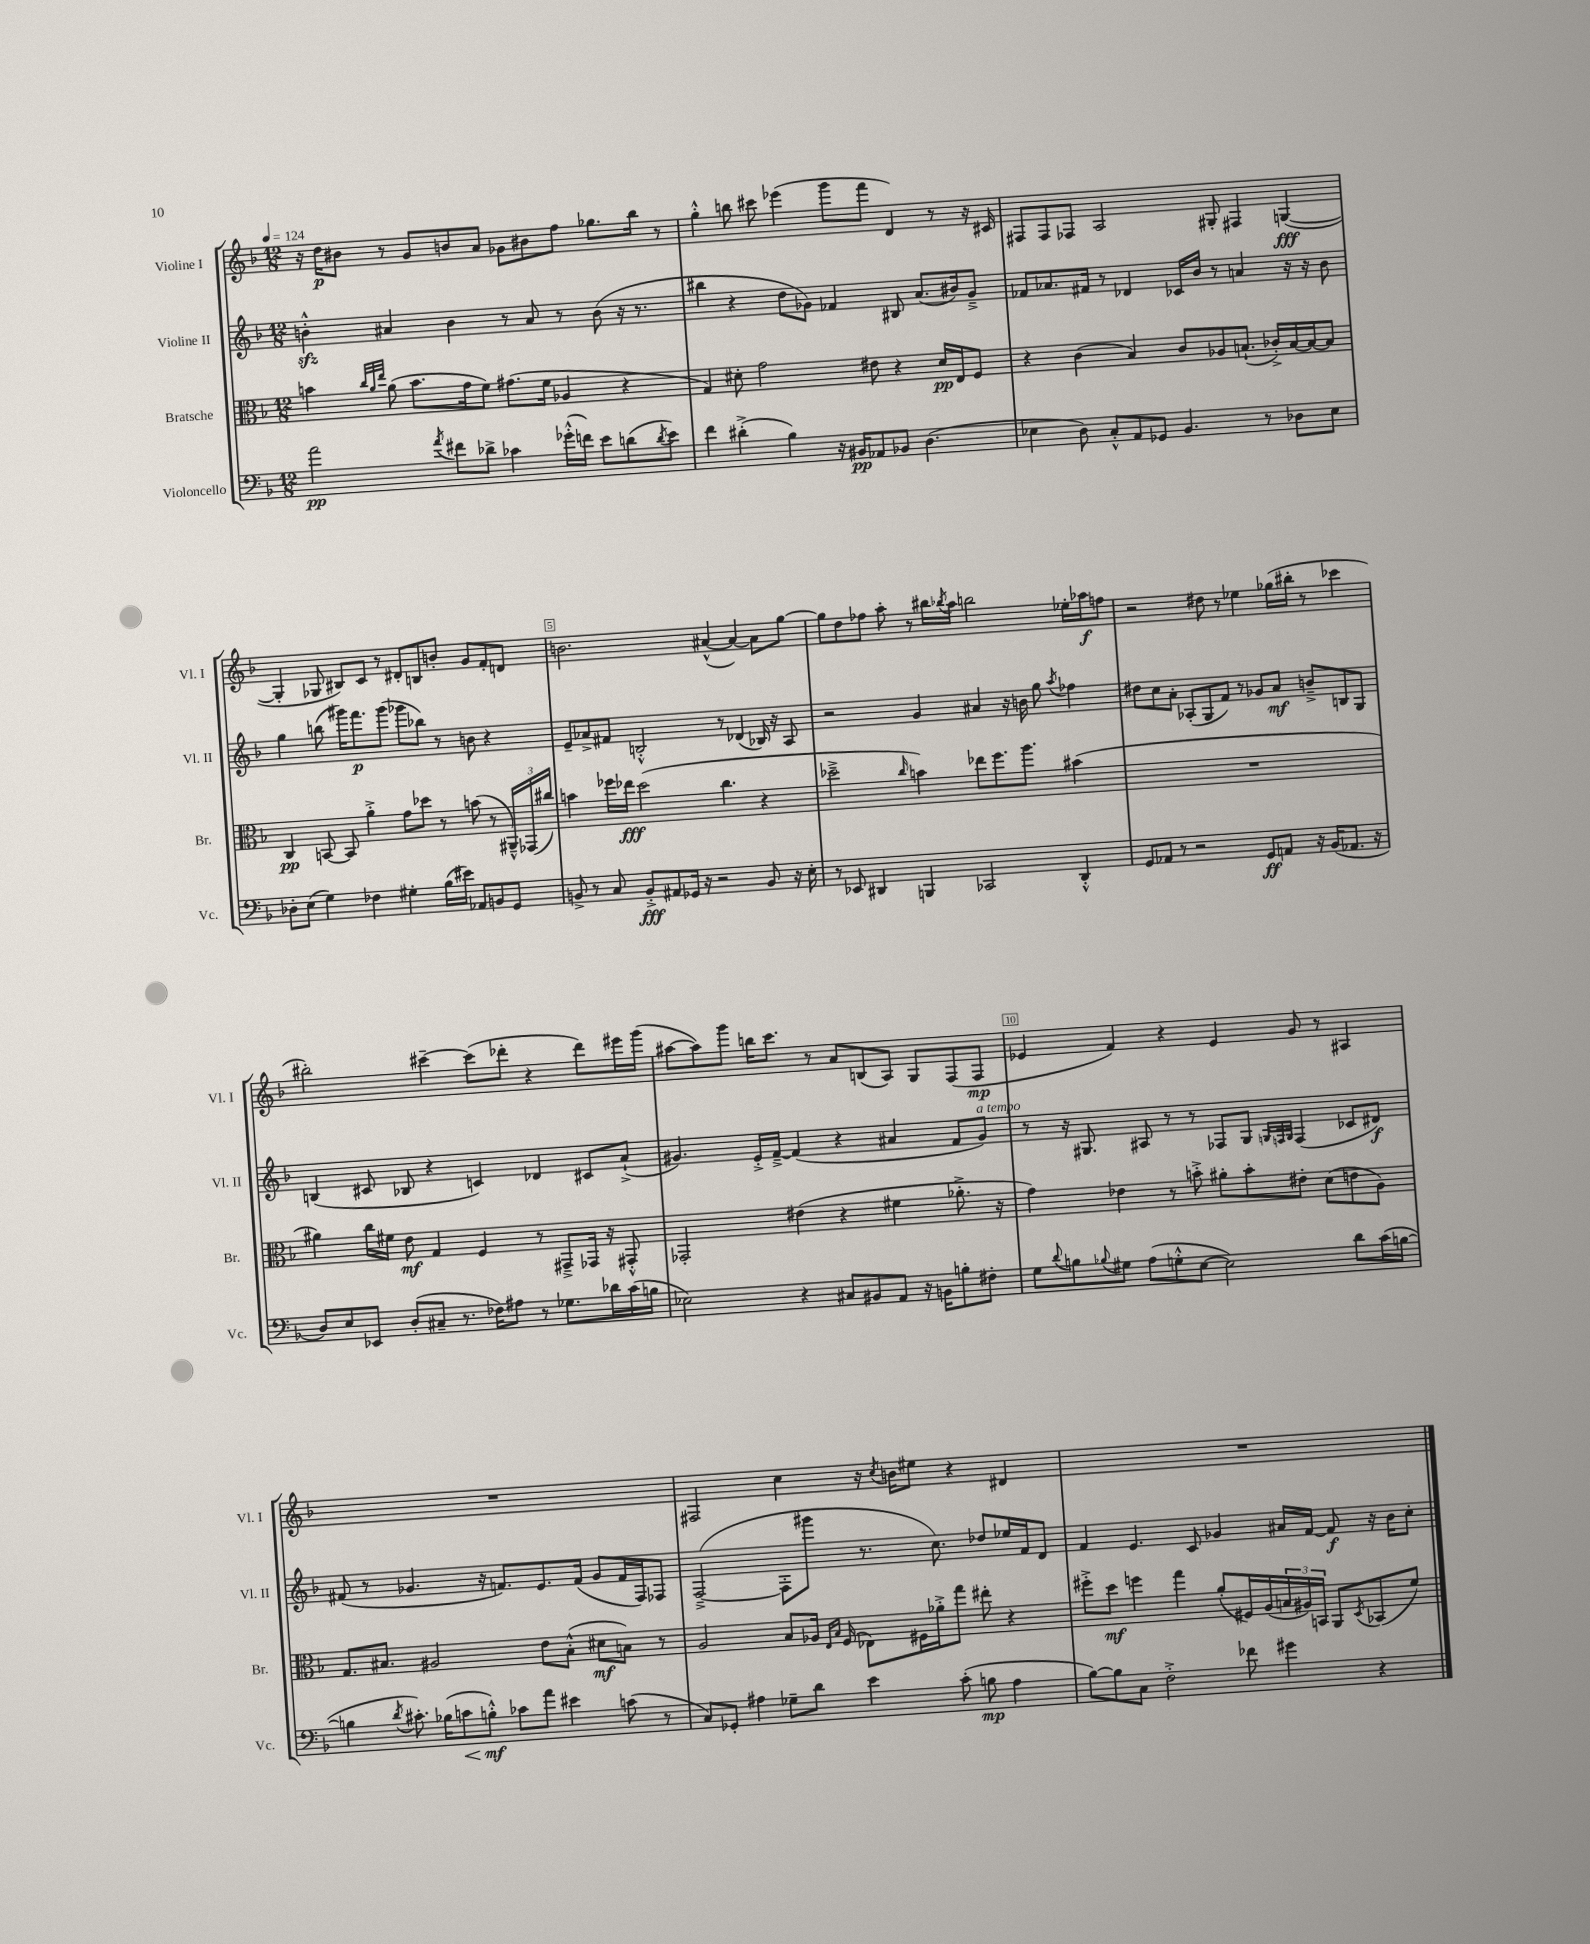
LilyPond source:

<<
\new StaffGroup <<
\new Staff = "s0" \with { instrumentName = "Violine I" shortInstrumentName = "Vl. I" } {
    \clef treble \key f \major \numericTimeSignature \time 12/8 \tempo 4 = 124
    r16 d''16\p bis'8 r8 g'8 b'8 a'8 ges'8 bis'8 f''8 ges''8. bes''16 r8 |
    g''4-.-^ b''8 cis'''8 ees'''4( g'''8 f'''8 d'4) r8 r16 cis'16 |
    fis8 fis8 fes8 a2 gis8-. fis4 g4~\fff( |
    g4-. ges8 bis8) c'8 r8 dis'8-. b8 b'8-. g'8 f'8-. d'8 |
    b'2. ais'4~-^( ais'4~) ais'8 g''8~ |
    g''8 d''8 fes''8 a''8-. r8 bis''16 \acciaccatura { bes''8 } a''16 b''2 ees''16-. aes''16\f f''8 |
    r2 dis''8 r8 ees''4 ges''16( bis''16-. r8 ces'''4 |
    bis''2-.) cis'''4~-- cis'''8( des'''8-. r4 des'''8) eis'''16 g'''16( |
    ais''8~ ais''8) g'''8 b''16 c'''8. r8 a'8 b8( a8) g8 f8( f8\mp |
    ees'4 f'4) r4 ees'4 g'8 r8 ais4 |
    R1. |
    fis2 c''4 r16 \acciaccatura { c''8 } b'16 eis''8 r4 dis'4 |
    R1. \bar "|." |
}
\new Staff = "s1" \with { instrumentName = "Violine II" shortInstrumentName = "Vl. II" } {
    \clef treble \key f \major \numericTimeSignature \time 12/8
    b'4-.-^\sfz ais'4 b'4 r8 ais'8 r8 b'8( r16 r8. |
    bis''4 r4 d''8 ges'8) fes'4 bis8 a'8.( bis'16) ges'8---> |
    fes'8 aes'8. fis'16 r8 des'4 ces'16 bes'16 r8 a'4 r16 r16 bes'8 |
    g''4 b''8( gis'''16) f'''8.\p gis'''8( ges'''8 bes''8) r8 b'8 r4 |
    e'8-- aes'8-> fis'8 b2-.-^ r8 des'4( bes16) r16 a8 |
    r2 g'4 ais'4 r16 b'16 g''8 \acciaccatura { a''8 } fes''4 |
    dis''8 c''8 a'8-. aes8-.( g8 f'8) r8 ges'8 a'8\mf b'8---> b8 g8 |
    b4( cis'8 bes8 r4 c'4) des'4 cis'8 a'8-!->( |
    gis'4.) e'16-.-> f'16~---> f'4( r4 ais'4 f'8 gis'8^\markup { \italic "a tempo" }) |
    r8 r16 gis8. ais8 r8 r8 fes8 gis8 \grace { g32 f32 g32 } f4( ces'8 dis'8\f) |
    fis'8( r8 ges'4. r16 f'8.) e'8. f'16( ges'8 f'16 f16) fes8 |
    f2~--->( f8-. gis'''8 r8. c''8.) des''8 ees''16 f'16 d'8 |
    f'4 e'4. c'8 ges'4 ais'16 f'16~ f'8\f r16 bes'16 c''8-. \bar "|." |
}
\new Staff = "s2" \with { instrumentName = "Bratsche" shortInstrumentName = "Br." } {
    \clef alto \key f \major \numericTimeSignature \time 12/8
    b'4 \grace { c''32 a'32 e''32 } a'8( b'8. g'16 f'8) gis'8.( f'16 aes4 r4 |
    g4) dis'8-. g'2 eis'8 r4 dis'16\pp e16 f8 |
    r4 c'4( bes4) c'8 aes8 b8.-!( ces'16-.->) b16~ b16~ b8 |
    c4\pp b,8~ b,8 a'4-.-> g'8 des''8 r8 b'8( r8 \tuplet 3/2 { ais,16---^) ges,16( cis''16) } |
    b'4 fes''16 ees''16\fff d''2( c''4. r4 |
    des''2---> \grace { c''16 } b'4) ees''8 f''8. a''8. bis'4( |
    R1. |
    ais'4) c''16 fis'16 e'8\mf g4 f4 r8 gis,8---> ges,16 r16 gis,8-.-^ |
    ges,2-. eis'4( r4 fis'4 aes'8.-.-> r16 |
    g'4) ees'4 r8 b'8-.-> ais'8-. b'8-. eis'8-. d'8( e'8 a8) |
    g8. bis8. ais2 e'8 bis8-.-^( dis'8\mf b8) r8 |
    a2 bes8 aes16 \grace { e16 bes16 } f16( ees8) fis16 aes'16-.-> g''8 eis''8-. r4 |
    fis''8-.-> d''8\mf f''4 g''4 a'8-.( fis16) a16( \tuplet 3/2 { b16 ais16) b,16 } a,8 \acciaccatura { d8 } bes,8( f'8) \bar "|." |
}
\new Staff = "s3" \with { instrumentName = "Violoncello" shortInstrumentName = "Vc." } {
    \clef bass \key f \major \numericTimeSignature \time 12/8
    a'2\pp \acciaccatura { a'8 } fis'8 des'8-> ces'4 ges'16-.-^( f'16) e'8 d'8( \acciaccatura { d'8 } e'8) |
    f'4 dis'4-.->( bes4) r16 bis,16\pp aes,8 bes,8 d4.( |
    ees4 d8) c8-.-^ a,8 ges,8 bes,4. r8 des8 ees8 |
    des8-. e8( g4) fes4 gis4-. bes16( eis'16) aes,8 b,8 g,8 |
    b,8-> r8 c8 b,8-.->\fff ais,8 ges,16 r16 r2 b,8 r16 e16-. |
    r8 ees,8 dis,4 b,,4 ces,2 dis,4-.-^ |
    g,8 aes,8 r8 r2 g,8\ff a,8 r16 bes,16( aes,8. r16 |
    d8) e8 ees,8 d8-.( cis8-- r8. fes16) ais8 r8 ges8. des'16 c'16( b16 |
    ees2) r4 cis8 bis,8 a,8 r16 b,16 b8-. fis8-. |
    g8 \appoggiatura { d'8 } b8 \appoggiatura { bes8 } gis8 a8( g8-.-^ e8~ e2) d'8 c'16( b16~ |
    b4 \acciaccatura { d'8 } cis'8.-.) bes16( c'8\< b8-.-^\mf\!) ces'8 a'8 eis'4 c'8( r8 |
    c8) ges,8-. ais4 ges8-- d'8 e'4 c'8-.( b8\mp ais4 |
    bes8~) bes8 c8 f2-.-> fes'8 gis'4 r4 \bar "|." |
}
>>
>>
\layout { \context { \Score \override BarNumber.break-visibility = ##(#f #t #t) barNumberVisibility = #(every-nth-bar-number-visible 5) \override BarNumber.stencil = #(make-stencil-boxer 0.1 0.3 ly:text-interface::print) } }
